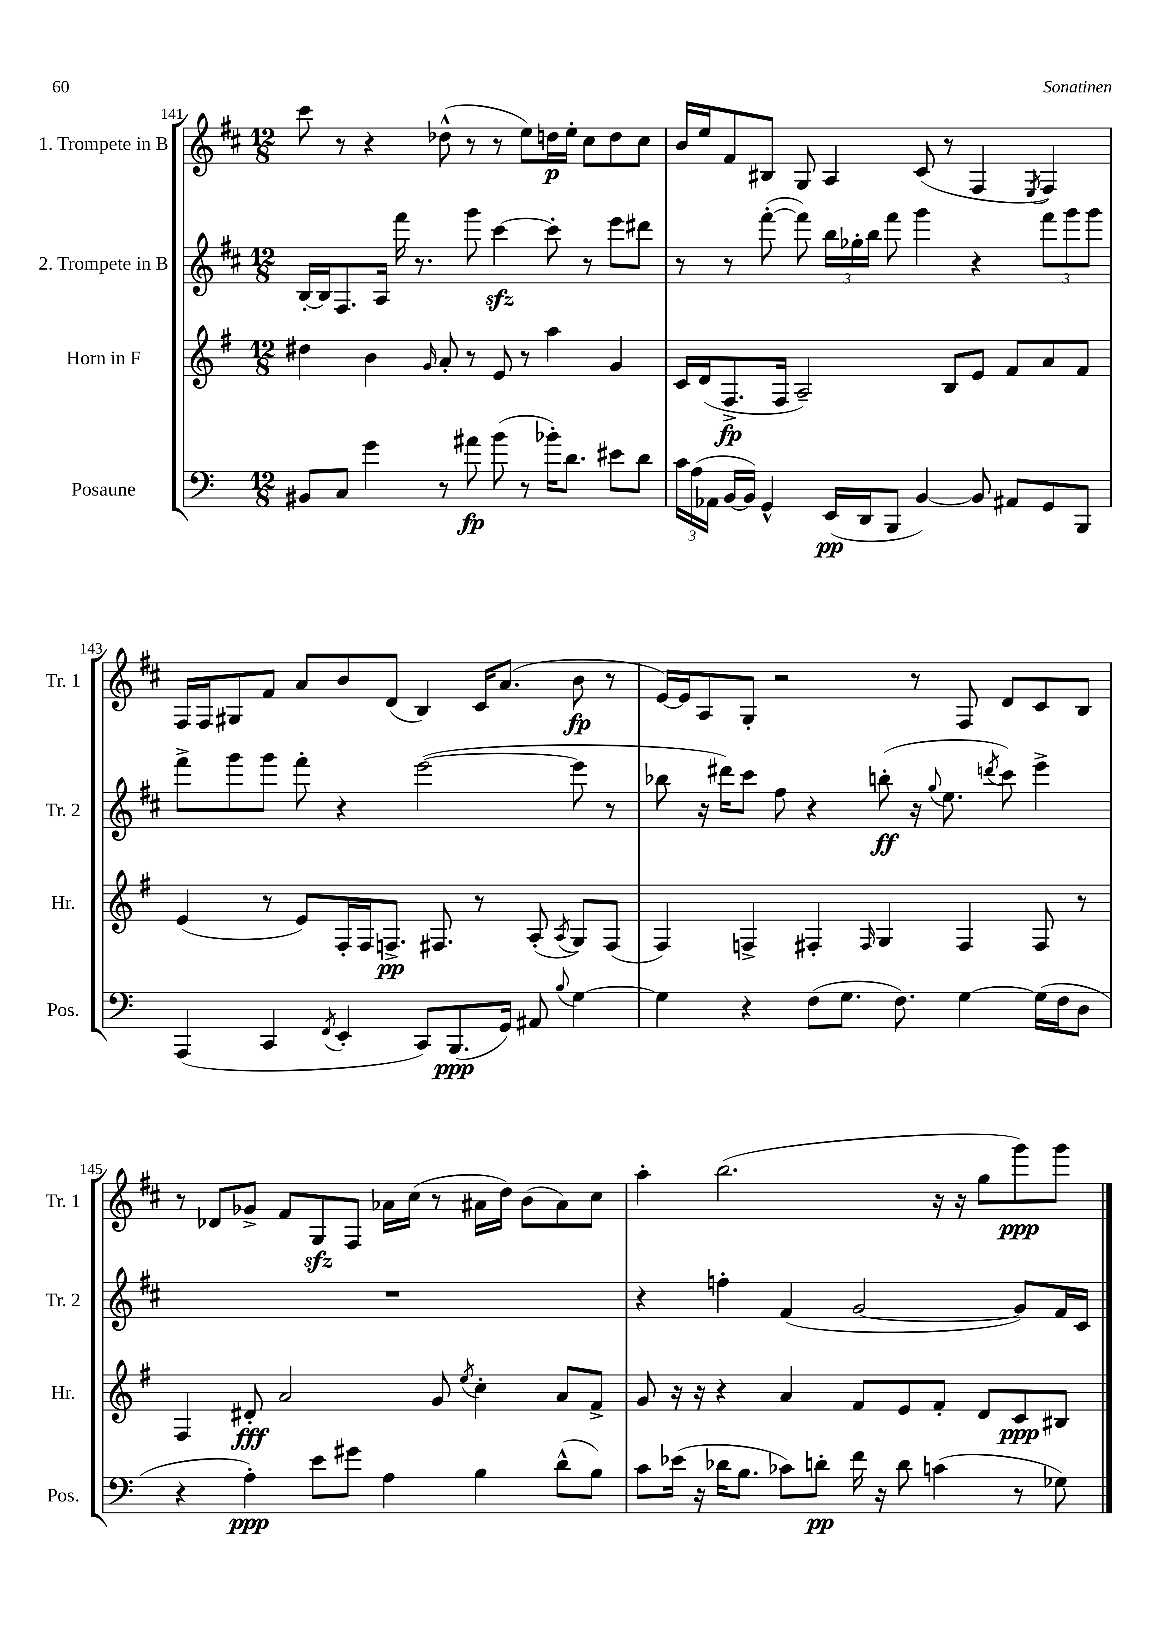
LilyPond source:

<<
\new StaffGroup <<
\new Staff = "s0" \with { instrumentName = "1. Trompete in B" shortInstrumentName = "Tr. 1" } {
    \clef treble \key d \major \numericTimeSignature \time 12/8
    \autoBeamOff cis'''8 r8 r4 des''8-^( r8 r8 e''8[) d''16\p e''16]-. cis''8[ d''8 cis''8] |
    b'16[ e''16 fis'8 bis8] g8 a4 cis'8( r8 fis4 \acciaccatura { e8 } fis4) |
    fis16[ fis16 gis8 fis'8] a'8[ b'8 d'8]( b4) cis'16[ a'8.]( b'8\fp r8 |
    e'16[~) e'16 a8 g8]-. r2 r8 fis8 d'8[ cis'8 b8] |
    r8 des'8[ ges'8]-> fis'8[ g8\sfz fis8] aes'16[ cis''16]( r8 ais'16[ d''16]) b'8[( ais'8) cis''8] |
    a''4-. b''2.( r16 r16 g''8[ g'''8\ppp) g'''8] \bar "|." |
}
\new Staff = "s1" \with { instrumentName = "2. Trompete in B" shortInstrumentName = "Tr. 2" } {
    \clef treble \key d \major \numericTimeSignature \time 12/8
    \autoBeamOff b16[~-. b16 fis8. a16] fis'''16 r8. g'''8 cis'''4~\sfz cis'''8-. r8 e'''8[ dis'''8] |
    r8 r8 fis'''8~-.( fis'''8) \tuplet 3/2 { b''16[ ges''16-. b''16] } fis'''8 g'''4 r4 \tuplet 3/2 { fis'''8[ g'''8 g'''8] } |
    fis'''8[-> g'''8 g'''8] fis'''8-. r4 e'''2~( e'''8 r8 |
    bes''8 r16 dis'''16[) cis'''8] fis''8 r4 b''8-.\ff( r16 \appoggiatura { g''8 } e''8. \acciaccatura { d'''8 } cis'''8) e'''4-> |
    R1. |
    r4 f''4-. fis'4( g'2~ g'8[) fis'16 cis'16] \bar "|." |
}
\new Staff = "s2" \with { instrumentName = "Horn in F" shortInstrumentName = "Hr." } {
    \clef treble \key g \major \numericTimeSignature \time 12/8
    \autoBeamOff dis''4 b'4 \grace { g'16 } a'8-. r8 e'8 r8 a''4 g'4 |
    c'16[ d'16( fis8.->\fp fis16] a2--) b8[ e'8] fis'8[ a'8 fis'8] |
    e'4( r8 e'8[) fis16-. fis16 f8.]->\pp fis8. r8 a8-.( \acciaccatura { a8 } g8[) fis8]( |
    fis4) f4-> fis4-. \grace { fis16 } g4 fis4 fis8 r8 |
    fis4 dis'8-.\fff a'2 g'8 \acciaccatura { e''8 } c''4-. a'8[ fis'8]-> |
    g'8 r16 r16 r4 a'4 fis'8[ e'8 fis'8]-. d'8[ c'8\ppp bis8] \bar "|." |
}
\new Staff = "s3" \with { instrumentName = "Posaune" shortInstrumentName = "Pos." } {
    \clef bass \key c \major \numericTimeSignature \time 12/8
    \autoBeamOff bis,8[ c8] g'4 r8 ais'8\fp b'8( r8 bes'16[-.) d'8.] eis'8[ d'8] |
    \tuplet 3/2 { c'16[ a16( aes,16] } b,16[~ b,16]) g,4-^ e,16[\pp( d,16 b,,8] b,4~) b,8 ais,8[ g,8 b,,8] |
    a,,4( c,4 \acciaccatura { f,8 } e,4-. c,8[) b,,8.\ppp( g,16]) ais,8 \appoggiatura { b8 } g4~ |
    g4 r4 f8[( g8.] f8.) g4~ g16[( f16 d8] |
    r4 a4-.\ppp) e'8[ gis'8] a4 b4 d'8[-^( b8]) |
    c'8[ ees'16]( r16 des'16[ b8.] ces'8[) d'8]-.\pp f'16 r16 d'8 c'4( r8 ges8) \bar "|." |
}
>>
>>
\layout { \context { \Score currentBarNumber = #141 } }
